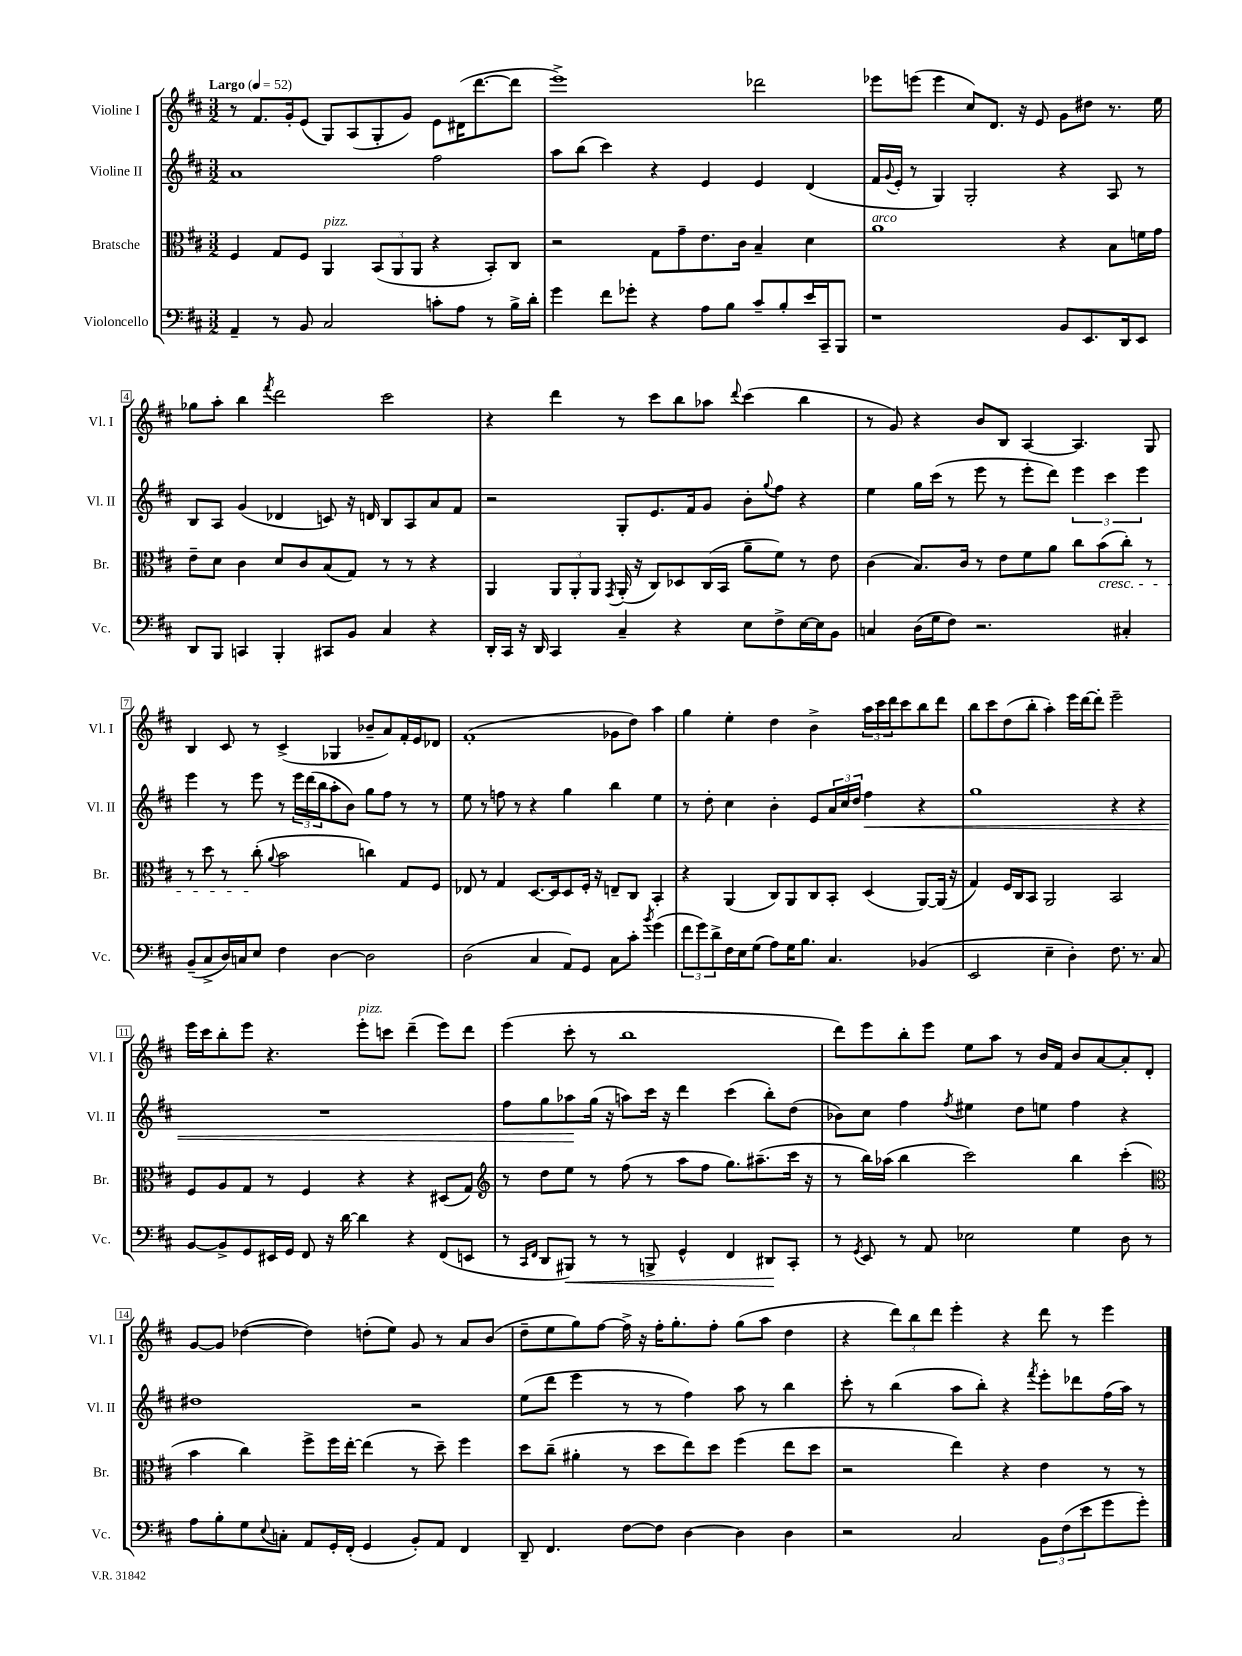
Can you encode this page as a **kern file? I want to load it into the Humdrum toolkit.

**kern	**kern	**kern	**kern
*staff4	*staff3	*staff2	*staff1
*clefF4	*clefC3	*clefG2	*clefG2
*k[f#c#]	*k[f#c#]	*k[f#c#]	*k[f#c#]
*M3/2	*M3/2	*M3/2	*M3/2
*MM52	*MM52	*MM52	*MM52
4AA~/	4F#/	1a	8r
.	.	.	8.f#/L
8r	8G/L	.	.
.	.	.	16g'/k
8BB/	8F#/J	.	(8e/J
2C#/	4AA/	.	8G/L)
.	.	.	(8A/
.	(12BB/L	.	8G'/
.	12AA/	.	.
.	.	.	8g/J)
.	12AA/J	.	.
8c'\L	4r	2ff#\	8e\L
8A\J	.	.	(16d#\K
.	.	.	[8.ddd\
8r	8BB'/L)	.	.
16B^\LL	8C#/J	.	8ddd\]J
16d'\JJ	.	.	.
=	=	=	=
4g\	2r	8aa\L	1eee^)
.	.	(8bb\J	.
8f#\L	.	4ccc#\)	.
8g-'\J	.	.	.
4r	8G\L	4r	.
.	8g~\	.	.
8A\L	8.e\	4e/	.
8B\J	.	.	.
.	16c#\Jk	.	.
8c#~/L	4B~/	4e/	2ddd-\
8B'/	.	.	.
16e/L	4d\	(4d/	.
16CC#~/J	.	.	.
8BBB/J	.	.	.
=	=	=	=
1r	1a	16f#/LL	8eee-\L
.	.	8qqg/	.
.	.	16e'/JJ	.
.	.	8r	(8eee\J
.	.	4G/)	4eee\
.	.	2G'/	8cc#/L)
.	.	.	8.d/J
.	.	.	16r
.	.	.	8e/
8BB/L	4r	4r	8g\L
8.EE/	.	.	8dd#\J
.	8B\L	8A/	8.r
16DD/k	.	.	.
8EE/J	16f\L	8r	.
.	16g\JJ	.	16ee\
=	=	=	=
8DD/L	8e~\L	8B/L	8gg-\L
8BBB/J	8d\J	8A/J	8aa'\J
4CC/	4c#\	(4g/	4bb\
.	.	.	8qfff#/
4BBB'/	8d/L	4d-/	2ddd\
.	8c#/	.	.
8CC#/L	(8B/	8c/)	.
8BB/J	8G/J)	16r	.
.	.	16d/	.
4C#/	8r	8B/L	2ccc#\
.	8r	8A/	.
4r	4r	8a/	.
.	.	8f#/J	.
=	=	=	=
16DD'/LL	4AA/	2r	4r
16CC#/JJ	.	.	.
16r	.	.	.
16DD/	.	.	.
4CC#/	12AA/L	.	4ddd\
.	12AA'/	.	.
.	12AA/J	.	.
.	8qGG/	.	.
4C#~/	(16AA'/	8G'/L	8r
.	16r	.	.
.	8C#/L)	8.e/	8ccc#\L
4r	8D-/	.	8bb\
.	.	16f#/k	.
.	(16C#/L	8g/J	8aa-\J
.	16BB/JJ	.	.
.	.	.	8qqddd/
8E\L	8a~\L	8b'\L	(4ccc#\
.	.	8qqgg/	.
8F#^\	8f#\J)	8ff#\J	.
[16E\L	8r	4r	4bb\
16E\]J	.	.	.
8BB\J	8e\	.	.
=	=	=	=
4C/	(4c#\	4ee\	8r
.	.	.	8g/)
(16D\LL	8.B/L)	16gg\LL	4r
16G\J	.	(16ccc#\JJ	.
8F#\J)	.	8r	.
.	16c#/Jk	.	.
2.r	8r	8eee\	8b/L
.	8e\L	8r	8B/J
.	8f#\	8eee'\L	[4A/
.	8a\J	8ddd\J)	.
.	8cc#\L	6eee\	4.A/]
.	(8b\	.	.
.	.	6ccc#\	.
4C#'/	8cc#'\J)	.	.
.	.	6eee\	.
.	8r	.	8G/
=	=	=	=
(8BB~/L	8r	4eee\	4B/
8C#^/	8dd\	.	.
16D/L)	8r	8r	8c#/
16C/J	.	.	.
8E/J	(8cc#'\	8eee\	8r
.	8qqa/	.	.
4F#\	2b\	8r	(4c#^/
.	.	24eee\LL	.
.	.	(24ddd\	.
.	.	24bb\J	.
[4D\	.	8aa'\	4G-/
.	.	8b\J)	.
2D\]	4cc\)	8gg\L	8b-~/L
.	.	8ff#\J	8a/)
.	8G/L	8r	16f#'/L
.	.	.	16e/J
.	8F#/J	8r	8d-/J
=	=	=	=
(2D\	8E-/	8ee\	(1f#'
.	8r	8r	.
.	4G/	8ff\	.
.	.	8r	.
4C#/	[8.D/L	4r	.
.	16D/]k	.	.
8AA/L)	8D/	4gg\	.
8GG/J	16F#'/Jk	.	.
.	16r	.	.
8C#\L	8E~/L	4bb\	8g-\L
8c#'\J	8C#/J	.	8dd\J)
8qb/	.	.	.
(4g\	4BB'/	4ee\	4aa\
=	=	=	=
12f#\L	4r	8r	4gg\
12g\)	.	.	.
.	.	8dd'\	.
12d^\	.	.	.
16F#\L	(4AA/	4cc#\	4ee'\
16E\J	.	.	.
(8G\J	.	.	.
8A\L)	8C#/L)	4b'\	4dd\
16G\K	8AA/	.	.
8.B\J	.	.	.
.	8C#/	8e/L	4b^\
4.C#/	8BB'/J	24a/L	.
.	.	24cc#/	.
.	.	24dd/JJ	.
.	(4D/	4ff#\	24aa\LL
.	.	.	24ccc#\
.	.	.	24ddd\J
.	.	.	8ccc#\
(4BB-/	[8AA/L)	4r	8bb\
.	(16AA/]Jk	.	8ddd\J
.	16r	.	.
=	=	=	=
2EE/	4G/)	1gg	8bb\L
.	.	.	8ccc#\
.	16F#/LL	.	(8dd\
.	16C#/J	.	.
.	8BB/J	.	8bb'\J
4E~\	2AA/	.	4aa'\)
4D'\)	.	.	16eee\LL
.	.	.	[16ddd\J
.	.	.	8ddd'\]J
8.F#\	2BB/	4r	2eee~\
8.r	.	.	.
.	.	4r	.
8C#/	.	.	.
=	=	=	=
[8BB/L	8F#/L	1.r	16eee\LL
.	.	.	16ccc#\J
8BB^/]	8A/	.	8bb'\
8GG/	8G/J	.	8eee\J
16EE#/L	8r	.	4.r
16GG/JJ	.	.	.
8FF#/	4F#/	.	.
16r	.	.	.
[16d\	.	.	.
4d\]	4r	.	8eee'\L
.	.	.	8ccc\J
4r	4r	.	(4ddd~\
(8FF#/L	(8D#/L	.	8eee\L)
8EE/J	8G/J)	.	8ddd\J
=	=	=	=
*	*clefG2	*	*
8r	8r	8ff#\L	(4eee\
16qqCC#/LL	.	.	.
16qqFF#/JJ	.	.	.
8DD/L	8dd\L	8gg\	.
8BBB#/J)	8ee\J	8aa-\	8ccc#'\
8r	8r	(16gg\Jk	8r
.	.	16r	.
8r	(8ff#\	8aa\L)	1bb
8BBB^/	8r	16ccc#\Jk	.
.	.	16r	.
4GG^^/	8aa\L	4ddd\	.
.	8ff#\J	.	.
4FF#/	8.gg\L)	(4ccc#\	.
.	(8.aa#~\	.	.
8DD#/L	.	8bb'\L)	.
8CC#'/J	16ccc#\Jk	(8dd\J	.
.	16r	.	.
=	=	=	=
8r	8r	8b-\L)	8ddd\L)
8qGG/	.	.	.
8EE/	16bb\LL)	8cc#\J	8eee\
.	(16aa-\JJ	.	.
8r	4bb\	4ff#\	8bb'\
8AA/	.	.	8eee\J
.	.	8qff#/	.
2E-\	2ccc#\)	4ee#\	8ee\L
.	.	.	8aa\J
.	.	8dd\L	8r
.	.	8ee\J	16b/LL
.	.	.	16f#/JJ
4G\	4bb\	4ff#\	8b/L
.	.	.	[8a/
8D\	(4ccc#'\	4r	8a'/]
8r	.	.	8d'/J
=	=	=	=
*	*clefC3	*	*
8A\L	4b\	1dd#	[8g/L
8B'\	.	.	8g/]J
8G\	4cc#\)	.	([4dd-\
8qqE/	.	.	.
8C'\J	.	.	.
8AA/L	8ff#^\L	.	4dd-\])
16GG'/L	16ff#\L	.	.
(16FF#'/JJ	[16ee'\JJ	.	.
4GG/	(4ee\]	.	(8dd'\L
.	.	.	8ee\J)
8BB'/L)	8r	2r	8g/
8AA/J	8dd~\)	.	8r
4FF#/	4ff#\	.	8a/L
.	.	.	(8b/J
=	=	=	=
8DD~/	8dd\L	(8ee\L	8dd~\L
4.FF#/	(8cc#~\J	8ddd\J	8ee\
.	4a#'\	4eee\	8gg\)
.	.	.	[8ff#\J
[8F#\L	8r	8r	16ff#^\]
.	.	.	16r
8F#\]J	8dd\L	8r	16ff#'\LK
.	.	.	8.gg'\
[4D\	8ee\)	4ff#\)	.
.	8dd\J	.	8ff#'\J
4D\]	(4ff#\	8aa\	(8gg\L
.	.	8r	8aa\J
4D\	8ee\L	4bb\	4dd\
.	8dd\J	.	.
=	=	=	=
2r	2r	8ccc#'\	4r
.	.	8r	.
.	.	(4bb\	12ddd\L)
.	.	.	12bb\
.	.	.	12ddd\J
2C#/	4ee\)	8aa\L	4eee'\
.	.	8bb'\J)	.
.	4r	4r	4r
.	.	8qfff#/	.
12BB\L	4e\	8eee'\L	8ddd\
(12F#\	.	.	.
.	.	8ddd-\	8r
12e\	.	.	.
8g\	8r	(16ff#\L	4eee\
.	.	16aa\JJ)	.
8g'\J)	8r	8r	.
==	==	==	==
*-	*-	*-	*-
